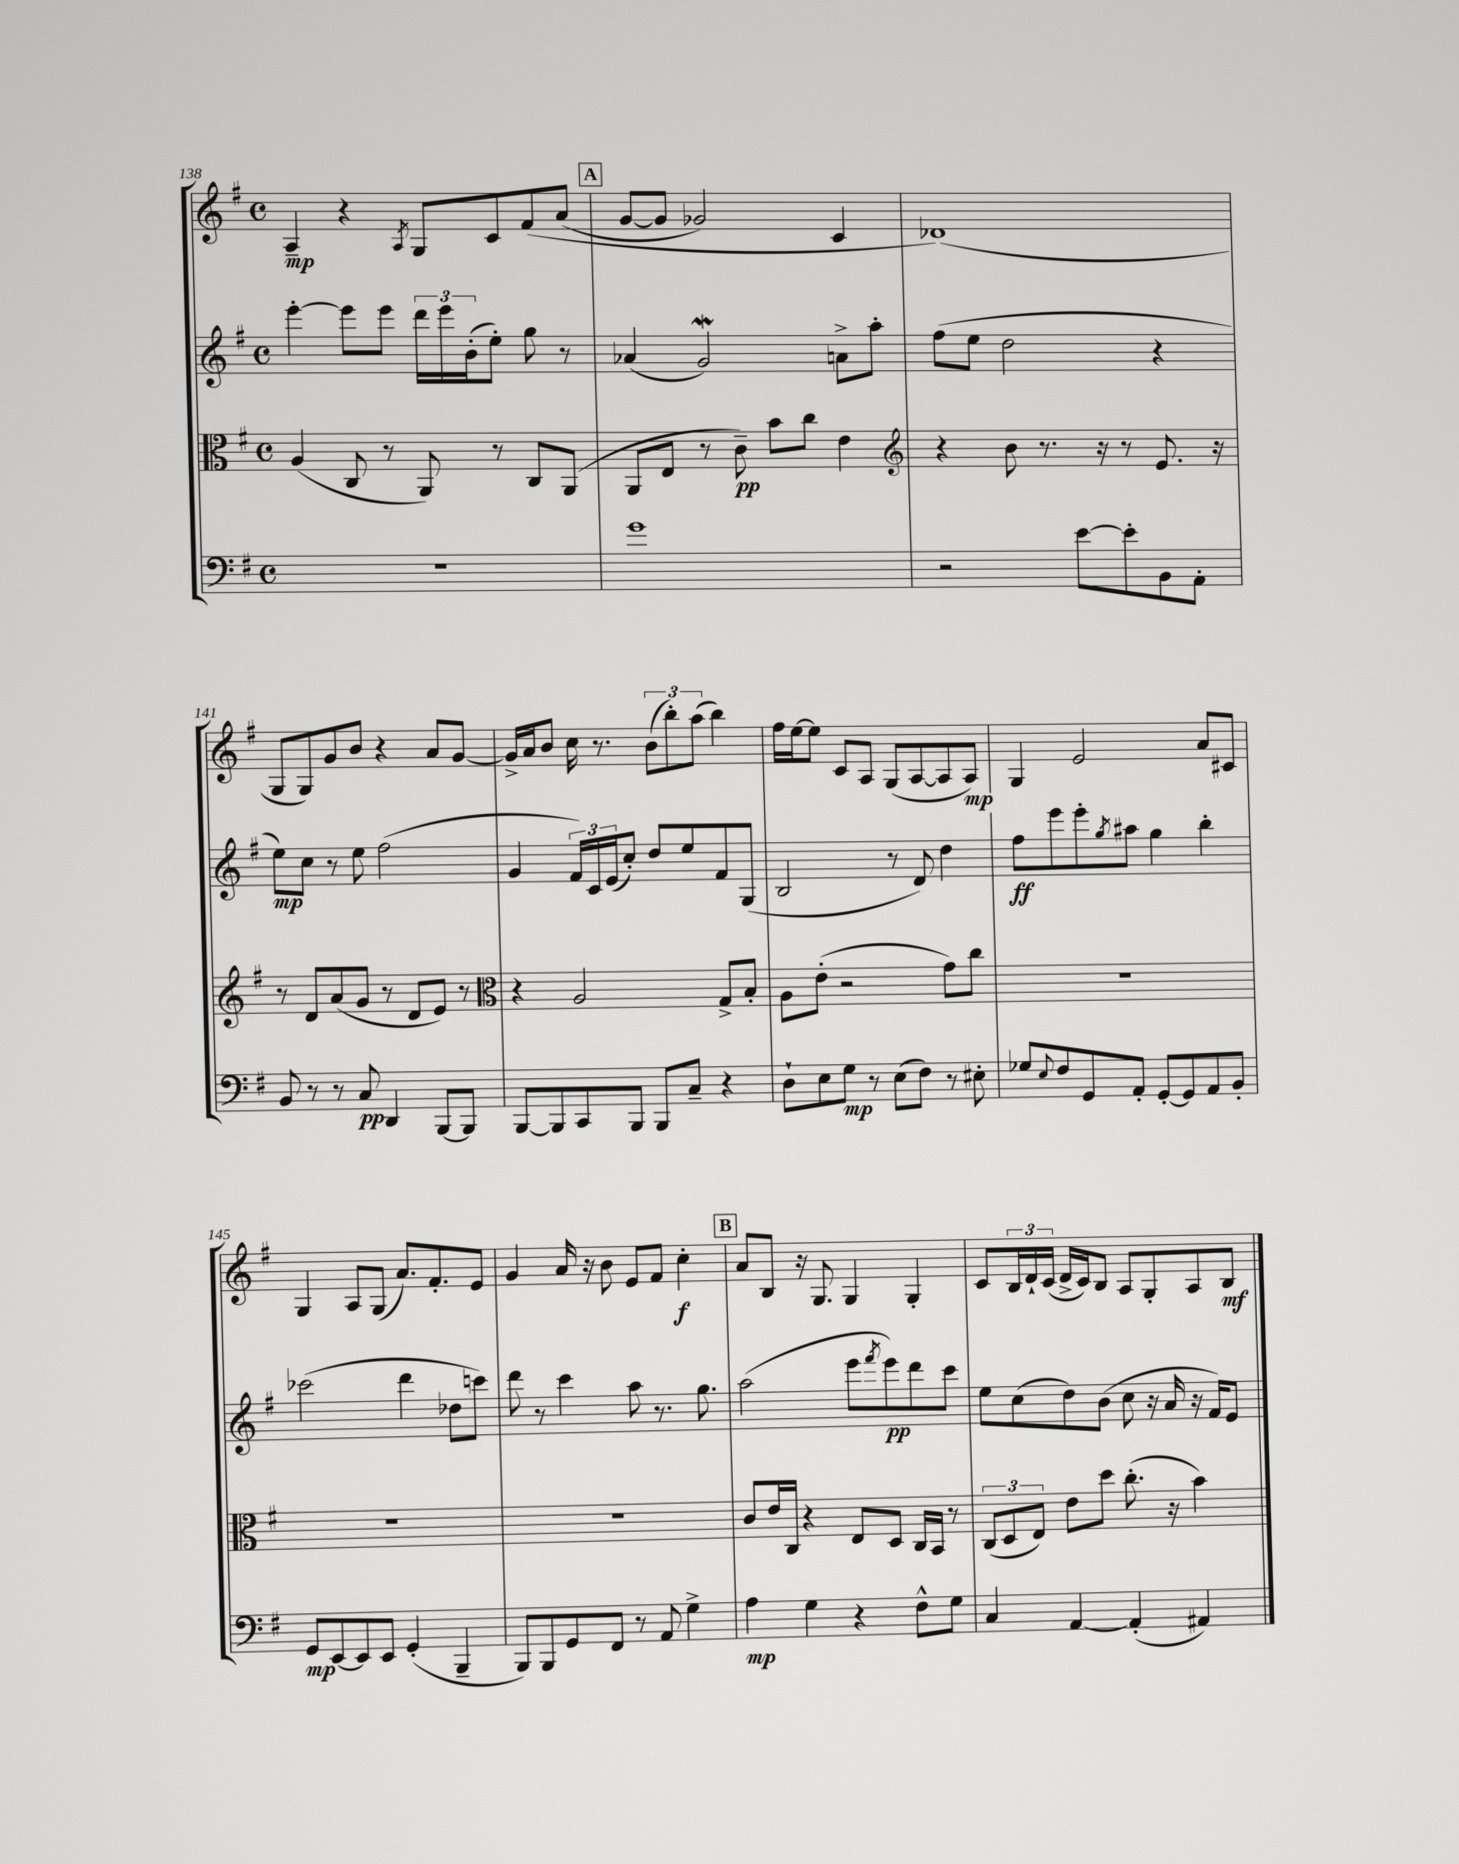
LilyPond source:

<<
\new StaffGroup <<
\new Staff = "s0" {
    \clef treble \key g \major \defaultTimeSignature \time 4/4
    a4--\mp r4 \acciaccatura { a8 } g8 c'8 fis'8\( a'8( |
    \mark \markup { \box "A" } g'8~ g'8 ges'2) c'4 |
    des'1(\) |
    g8 g8) g'8 b'8 r4 a'8 g'8~ |
    g'16-> a'16 b'8 c''16 r8. \tuplet 3/2 { b'8( b''8-.) a''8( } b''4) |
    fis''16 e''16~ e''8 c'8 a8 g8( a8~ a8 a8\mp) |
    g4 e'2 a'8 cis'8 |
    g4 a8 g8( a'8.) fis'8.-. e'8 |
    g'4 a'16 r16 b'8 e'8 fis'8 c''4-.\f |
    \mark \markup { \box "B" } a'8 b8 r16 g8. g4 g4-. |
    c'8 \tuplet 3/2 { b16 d'16-! c'16( } d'16-> c'16) b8 a8 g8-. a8 b8\mf \bar "|." |
}
\new Staff = "s1" {
    \clef treble \key g \major \defaultTimeSignature \time 4/4
    e'''4~-. e'''8 e'''8 \tuplet 3/2 { d'''16 e'''16 b'16-.( } e''8-.) g''8 r8 |
    \mark \markup { \box "A" } aes'4( g'2\mordent) a'8-> a''8-. |
    fis''8( e''8 d''2 r4 |
    e''8\mp) c''8 r8 e''8 fis''2( |
    g'4 \tuplet 3/2 { fis'16) c'16 e'16( } c''8-.) d''8 e''8 fis'8 g8( |
    b2 r8 d'8) d''4 |
    fis''8\ff e'''8 e'''8-. \acciaccatura { g''8 } ais''8 g''4 b''4-. |
    ces'''2( d'''4 des''8 c'''8) |
    d'''8 r8 c'''4 a''8 r8. g''8. |
    \mark \markup { \box "B" } a''2( e'''8 \acciaccatura { fis'''8 } e'''8\pp) d'''8 c'''8 |
    e''8 c''8( d''8) b'8( c''8 r16 a'16 r16 fis'16) e'8 \bar "|." |
}
\new Staff = "s2" {
    \clef alto \key g \major \defaultTimeSignature \time 4/4
    a4( c8 r8 a,8) r8 c8 a,8( |
    \mark \markup { \box "A" } a,8 e8 r8 c'8--\pp) b'8 c''8 e'4 |
    \clef treble r4 b'8 r8. r16 r8 e'8. r16 |
    r8 d'8 a'8( g'8 r8 d'8 e'8) r8 |
    \clef alto r4 a2 g8-> b8-. |
    a8 e'8-.( r2 g'8) c''8 |
    R1 |
    R1 |
    R1 |
    \mark \markup { \box "B" } c'8 e'16 c16 r4 e8 d8 c16 b,16 r8 |
    \tuplet 3/2 { c8( d8 e8) } e'8 d''8 c''8.-.( r16 b'4) \bar "|." |
}
\new Staff = "s3" {
    \clef bass \key g \major \defaultTimeSignature \time 4/4
    R1 |
    \mark \markup { \box "A" } g'1 |
    r2 e'8~ e'8-. b,8 a,8-. |
    b,8 r8 r8 c8\pp d,4 b,,8~ b,,8 |
    b,,8~ b,,8 c,8 b,,8 b,,8 c8-- r4 |
    d8-! e8 g8\mp r8 e8( fis8) r8 eis8-. |
    ges8 \appoggiatura { e8 } fis8 g,8 a,8-. g,8~-. g,8 a,8 b,8-. |
    g,8\mp e,8~ e,8 e,8 g,4-.( b,,4-- |
    b,,8) b,,8 g,8 fis,8 r8 a,8 g4-> |
    \mark \markup { \box "B" } a4\mp g4 r4 fis8-^ g8 |
    c4 a,4~ a,4-.( ais,4) \bar "|." |
}
>>
>>
\layout { \context { \Score currentBarNumber = #138 } }
